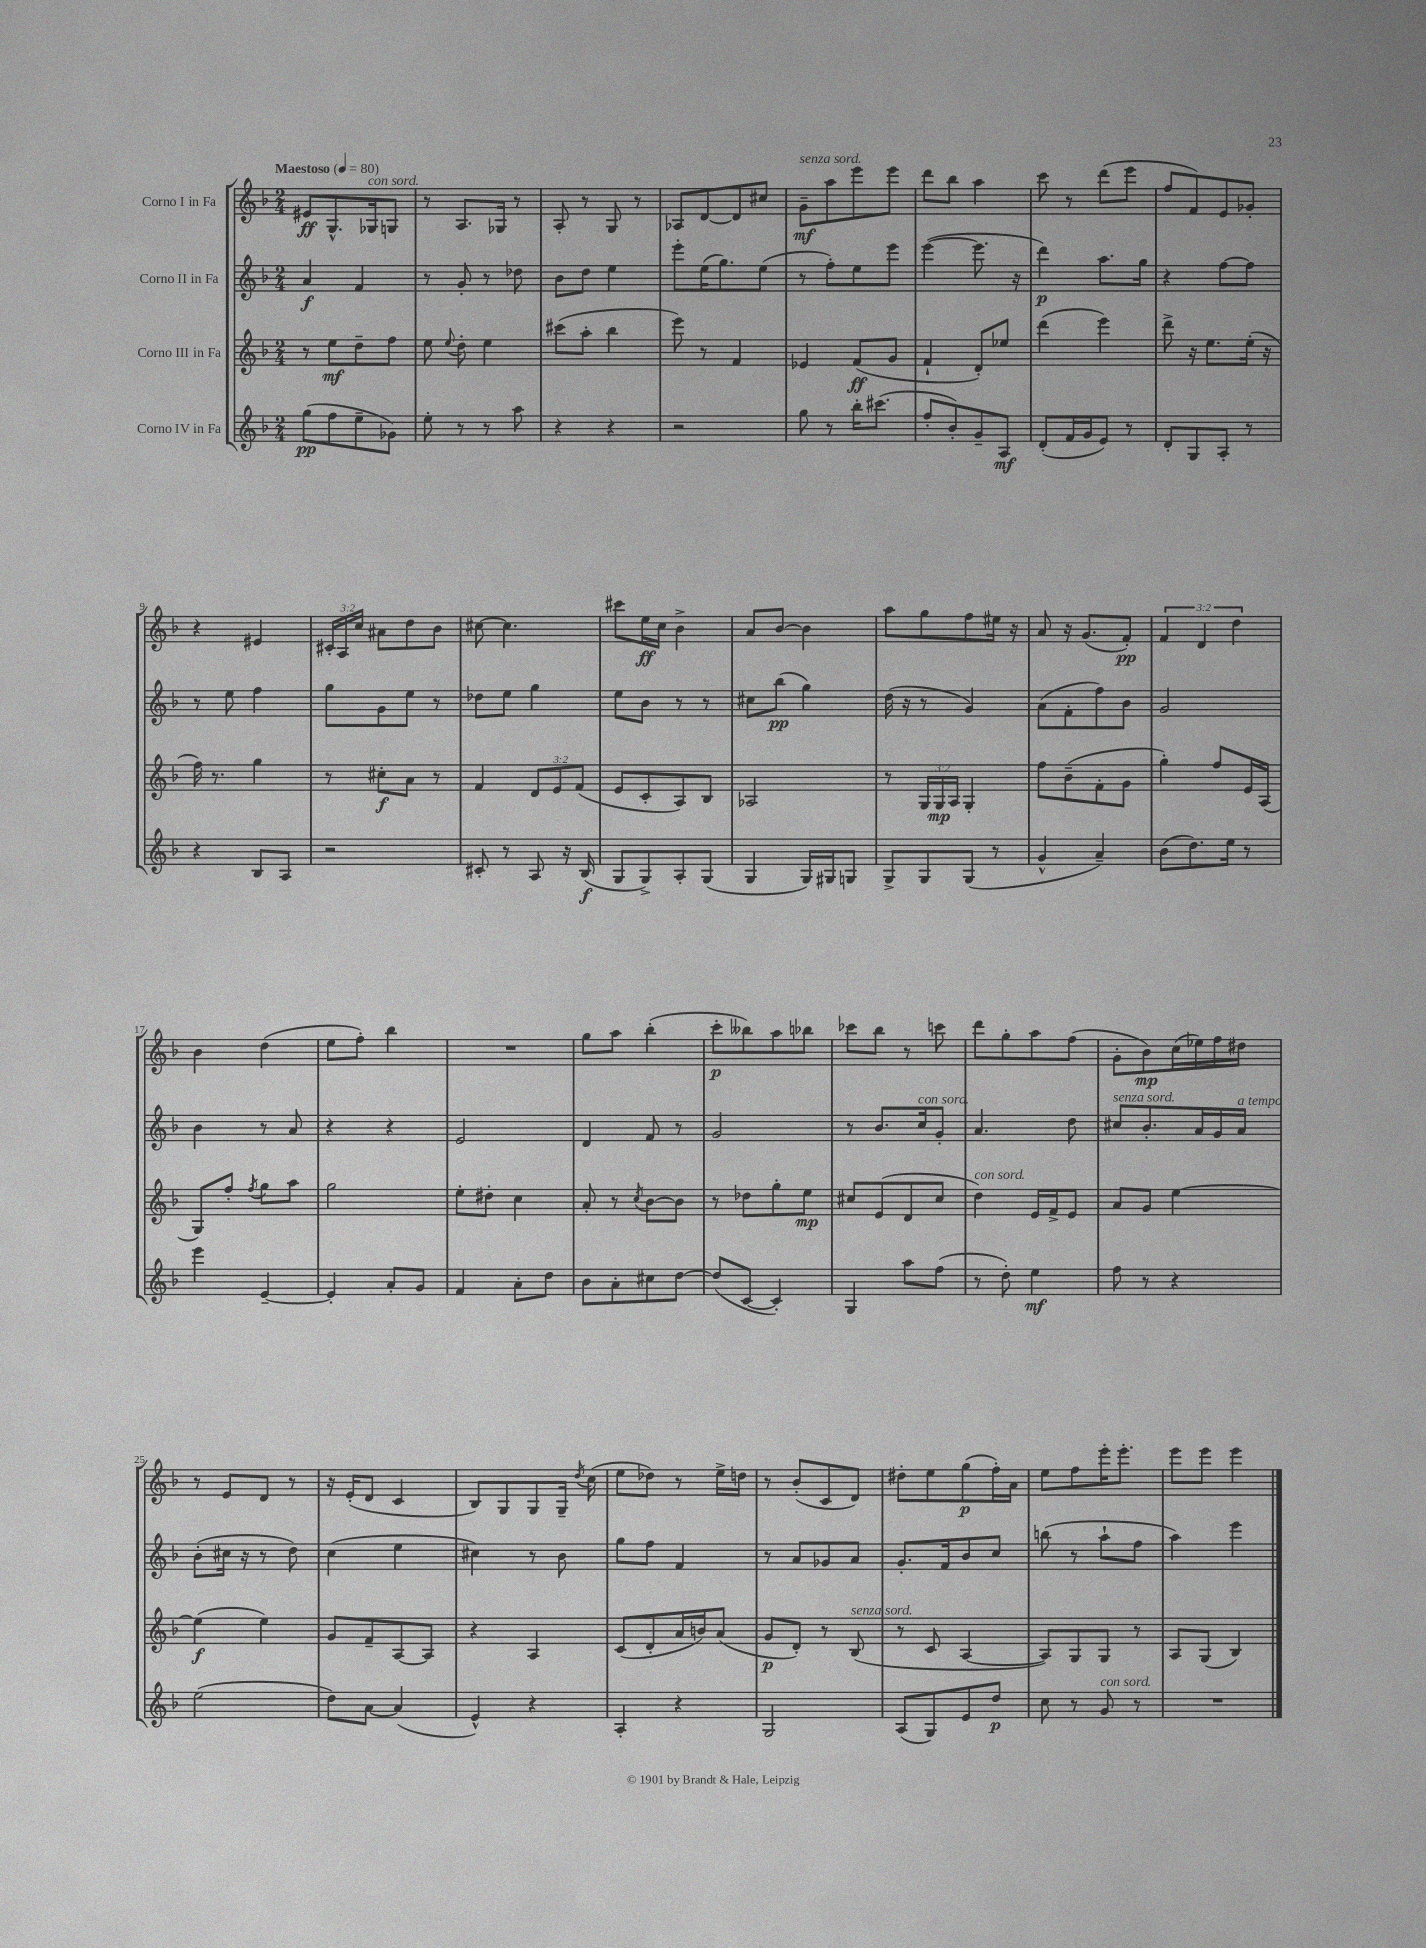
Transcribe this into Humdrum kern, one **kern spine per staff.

**kern	**dynam	**kern	**dynam	**kern	**dynam	**kern	**dynam
*part4	*part4	*part3	*part3	*part2	*part2	*part1	*part1
*staff4	*staff4	*staff3	*staff3	*staff2	*staff2	*staff1	*staff1
*I"Corno IV in Fa	*	*I"Corno III in Fa	*	*I"Corno II in Fa	*	*I"Corno I in Fa	*
*clefG2	*	*clefG2	*	*clefG2	*	*clefG2	*
*k[b-]	*	*k[b-]	*	*k[b-]	*	*k[b-]	*
*M2/4	*	*M2/4	*	*M2/4	*	*M2/4	*
*MM80	*	*MM80	*	*MM80	*	*MM80	*
=1	=1	=1	=1	=1	=1	=1	=1
!	!	!	!	!	!	!LO:TX:a:B:t=Maestoso	!
(8gg\L	pp	8r	.	4a/	f	8e#X/L	ff
8ff\	.	8ee\L	mf	.	.	8.G^^/	.
8ee~\	.	8dd~\	.	4f/	.	.	.
!	!	!	!	!	!	!LO:TX:a:i:t=con sord.	!
.	.	.	.	.	.	16G-X/k	.
8g-X\J)	.	8ff\J	.	.	.	8Gn/J	.
=2	=2	=2	=2	=2	=2	=2	=2
8ee'\	.	8ee\	.	8r	.	8r	.
.	.	8qqee/	.	.	.	.	.
8r	.	8dd'\	.	8g'/	.	8.A/L	.
8r	.	4ee\	.	8r	.	.	.
.	.	.	.	.	.	16G-X/Jk	.
8aa\	.	.	.	8dd-X\	.	8r	.
=3	=3	=3	=3	=3	=3	=3	=3
4r	.	(8ccc#X\L	.	8b-\L	.	8A'/	.
.	.	8aa'\J	.	8dd\J	.	8r	.
4r	.	4bb-\	.	4ee\	.	8G/	.
.	.	.	.	.	.	8r	.
=4	=4	=4	=4	=4	=4	=4	=4
2r	.	8eee\)	.	8eee'\L	.	8A-X/L	.
.	.	8r	.	(16ee\K	.	[8d/	.
.	.	.	.	8.gg\)	.	.	.
.	.	4f/	.	.	.	8d/]	.
.	.	.	.	(8ee\J	.	8cc#X/J	.
=5	=5	=5	=5	=5	=5	=5	=5
!	!	!	!	!	!	!LO:TX:a:i:t=senza sord.	!
8gg\	.	4e-X/	.	8r	.	8g~\L	mf
8r	.	.	.	8ff'\L)	.	8aa\	.
16bb-'\KL	.	(8f/L	ff	8ee\	.	8eee\	.
(8.ccc#X\J	.	.	.	.	.	.	.
.	.	8g/J	.	8eee\J	.	8eee\J	.
=6	=6	=6	=6	=6	=6	=6	=6
8ff'/L	.	4f`/	.	([4eee\	.	8ddd\L	.
8b-'/)	.	.	.	.	.	8bb-\J	.
8g~/	.	8d'/L)	.	8.eee\]	.	4aa\	.
8A/J	mf	8ee-X/J	.	.	.	.	.
.	.	.	.	16r	.	.	.
=7	=7	=7	=7	=7	=7	=7	=7
(8d'/L	.	(4ddd\	.	4ddd\)	p	8ccc\	.
16f/L	.	.	.	.	.	8r	.
16g/J	.	.	.	.	.	.	.
8e/J)	.	4eee\)	.	8.aa\L	.	(8ddd\L	.
8r	.	.	.	.	.	8eee\J	.
.	.	.	.	16gg\Jk	.	.	.
=8	=8	=8	=8	=8	=8	=8	=8
8d'/L	.	8ddd^\	.	4r	.	8ff/L	.
8G/	.	16r	.	.	.	8f/)	.
.	.	8.ee\L	.	.	.	.	.
8A'/J	.	.	.	[8ff\L	.	8e/	.
8r	.	(16ee'\Jk	.	8ff\J]	.	8g-X'/J	.
.	.	16r	.	.	.	.	.
!!LO:LB:g=z
=9	=9	=9	=9	=9	=9	=9	=9
4r	.	16ff\)	.	8r	.	4r	.
.	.	8.r	.	.	.	.	.
.	.	.	.	8ee\	.	.	.
8B-/L	.	4gg\	.	4ff\	.	4e#X/	.
8A/J	.	.	.	.	.	.	.
=10	=10	=10	=10	=10	=10	=10	=10
2r	.	8r	.	8gg\L	.	24c#X'/LL	.
.	.	.	.	.	.	24A/	.
.	.	.	.	.	.	24cc/JJ	.
.	.	8cc#X'\L	f	8g\	.	8a#X\L	.
.	.	8a\J	.	8ee\J	.	8dd\	.
.	.	8r	.	8r	.	8b-\J	.
=11	=11	=11	=11	=11	=11	=11	=11
8c#X'/	.	4f/	.	8dd-X\L	.	[8cc#X\	.
8r	.	.	.	8ee\J	.	4.cc#\]	.
8A/	.	12d/L	.	4gg\	.	.	.
.	.	12e/	.	.	.	.	.
16r	.	.	.	.	.	.	.
.	.	(12f/J	.	.	.	.	.
(16B-/	f	.	.	.	.	.	.
=12	=12	=12	=12	=12	=12	=12	=12
8G/L	.	8e/L	.	8ee\L	.	8ccc#X\L	.
8G^/)	.	8c'/	.	8b-\J	.	16ee\L	ff
.	.	.	.	.	.	16cc\JJ	.
8A'/	.	8A/)	.	8r	.	4b-^\	.
(8G/J	.	8B-/J	.	8r	.	.	.
=13	=13	=13	=13	=13	=13	=13	=13
4G/	.	2A-X/	.	8cc#X\L	.	8a/L	.
.	.	.	.	(8bb-\J	pp	[8b-/J	.
16G/LL)	.	.	.	4gg\)	.	4b-\]	.
16G#X/J	.	.	.	.	.	.	.
8Gn/J	.	.	.	.	.	.	.
=14	=14	=14	=14	=14	=14	=14	=14
8G^/L	.	8r	.	(16dd\	.	8aa\L	.
.	.	.	.	16r	.	.	.
8G/	.	24G/LL	.	8r	.	8gg\	.
.	.	24G/	mp	.	.	.	.
.	.	24A/JJ	.	.	.	.	.
(8G/J	.	4G'/	.	4g/)	.	8ff\	.
8r	.	.	.	.	.	16ee#X\Jk	.
.	.	.	.	.	.	16r	.
=15	=15	=15	=15	=15	=15	=15	=15
4g^^/	.	8ff\L	.	(8a\L	.	8a/	.
.	.	(8b-~\	.	8f'\	.	16r	.
.	.	.	.	.	.	(8.g/L	.
4a~/)	.	8f'\	.	8ff\)	.	.	.
.	.	8g\J	.	8b-\J	.	8f'/J)	pp
=16	=16	=16	=16	=16	=16	=16	=16
(8b-\L	.	4gg'\)	.	2g/	.	6f/	.
8.dd\)	.	.	.	.	.	.	.
.	.	.	.	.	.	6d/	.
.	.	8ff/L	.	.	.	.	.
16ee\Jk	.	.	.	.	.	.	.
.	.	.	.	.	.	6dd\	.
8r	.	16e/L	.	.	.	.	.
.	.	(16A/JJ	.	.	.	.	.
!!LO:LB:g=z
=17	=17	=17	=17	=17	=17	=17	=17
4eee\	.	8G/L)	.	4b-\	.	4b-\	.
.	.	8ff'/J	.	.	.	.	.
.	.	8qff/	.	.	.	.	.
[4e~/	.	8gg\L	.	8r	.	(4dd\	.
.	.	8aa\J	.	8a/	.	.	.
=18	=18	=18	=18	=18	=18	=18	=18
4e'/]	.	2gg\	.	4r	.	8ee\L	.
.	.	.	.	.	.	8ff'\J)	.
8a'/L	.	.	.	4r	.	4bb-\	.
8g/J	.	.	.	.	.	.	.
=19	=19	=19	=19	=19	=19	=19	=19
4f/	.	8ee'\L	.	2e/	.	2r	.
.	.	8dd#X'\J	.	.	.	.	.
8a'\L	.	4cc\	.	.	.	.	.
8dd\J	.	.	.	.	.	.	.
=20	=20	=20	=20	=20	=20	=20	=20
8b-\L	.	8a'/	.	4d/	.	8gg\L	.
8a'\	.	8r	.	.	.	8aa\J	.
.	.	8qcc/	.	.	.	.	.
8cc#X\	.	[8b-\L	.	8f/	.	(4bb-'\	.
[8dd\J	.	8b-\J]	.	8r	.	.	.
=21	=21	=21	=21	=21	=21	=21	=21
(8dd/L]	.	8r	.	2g/	.	8ccc'\L	p
[8c/J	.	8dd-X\L	.	.	.	8bb--X\)	.
4c'/])	.	8gg'\	.	.	.	8aa\	.
.	.	8ee\J	mp	.	.	8bb-X\J	.
=22	=22	=22	=22	=22	=22	=22	=22
4G/	.	8cc#X/L	.	8r	.	8ccc-X\L	.
.	.	(8e/	.	8.b-/L	.	8bb-\J	.
8aa\L	.	8d/	.	.	.	8r	.
!	!	!	!	!LO:TX:a:i:t=con sord.	!	!	!
.	.	.	.	16cc/k	.	.	.
(8ff\J	.	8cc#/J	.	8g'/J	.	8cccn\	.
=23	=23	=23	=23	=23	=23	=23	=23
!	!	!LO:TX:a:i:t=con sord.	!	!	!	!	!
8r	.	4dd\)	.	4.a/	.	8ddd\L	.
8dd'\)	.	.	.	.	.	8gg'\	.
4ee\	mf	16e/LL	.	.	.	8aa\	.
.	.	16f^/J	.	.	.	.	.
.	.	8e/J	.	8dd\	.	(8ff\J	.
=24	=24	=24	=24	=24	=24	=24	=24
!	!	!	!	!LO:TX:a:i:t=senza sord.	!	!	!
8ff\	.	8a/L	.	8cc#X/L	.	8g'\L	.
8r	.	8g/J	.	8.b-'/	.	8b-\)	mp
4r	.	[4ee\	.	.	.	(16cc\L	.
.	.	.	.	16a/L	.	16ee-X\)	.
.	.	.	.	16g/	.	16ff\	.
!	!	!	!	!LO:TX:a:i:t=a tempo	!	!	!
.	.	.	.	16a/JJ	.	16dd#X\JJ	.
!!LO:LB:g=z
=25	=25	=25	=25	=25	=25	=25	=25
(2ee\	.	(4ee\]	f	(8b-'\L	.	8r	.
.	.	.	.	16cc#X\Jk	.	8e/L	.
.	.	.	.	16r	.	.	.
.	.	4ee\)	.	8r	.	8d/J	.
.	.	.	.	8dd\)	.	8r	.
=26	=26	=26	=26	=26	=26	=26	=26
8dd\L)	.	8g/L	.	(4cc\	.	16r	.
.	.	.	.	.	.	(16e'/KL	.
[8a\J	.	8f~/	.	.	.	8d/J	.
(4a/]	.	[8A/	.	4ee\	.	4c/	.
.	.	8A/J]	.	.	.	.	.
=27	=27	=27	=27	=27	=27	=27	=27
4e^^/)	.	4r	.	4cc#X\)	.	8B-/L)	.
.	.	.	.	.	.	8G/	.
4r	.	4A/	.	8r	.	8G/	.
.	.	.	.	8b-\	.	16G~/Jk	.
.	.	.	.	.	.	8qdd/	.
.	.	.	.	.	.	(16cc\	.
=28	=28	=28	=28	=28	=28	=28	=28
4A'/	.	(8c/L	.	8gg\L	.	8ee\L	.
.	.	8d'/	.	8ff\J	.	8dd-X\J)	.
4r	.	16a/L	.	4f/	.	8r	.
.	.	16bn/J)	.	.	.	.	.
.	.	(8a/J	.	.	.	16ee^\LL	.
.	.	.	.	.	.	16ddn\JJ	.
=29	=29	=29	=29	=29	=29	=29	=29
2G/	.	8g/L	p	8r	.	8r	.
.	.	8d'/J)	.	8a/L	.	(8b-'/L	.
.	.	8r	.	8g-X/	.	8c/	.
!	!	!LO:TX:a:i:t=senza sord.	!	!	!	!	!
.	.	(8B-/	.	8a/J	.	8d/J)	.
=30	=30	=30	=30	=30	=30	=30	=30
(8A/L	.	8r	.	8.g'/L	.	8dd#X'\L	.
8G/)	.	8c/	.	.	.	8ee\	.
.	.	.	.	16f/k	.	.	.
8e/	.	[4A/	.	8b-/	.	(8gg\	p
8dd/J	p	.	.	8cc/J	.	16ff'\L)	.
.	.	.	.	.	.	16a\JJ	.
=31	=31	=31	=31	=31	=31	=31	=31
8cc\	.	8A/L])	.	(8bbn\	.	8ee\L	.
8r	.	8G/	.	8r	.	8ff\	.
!LO:TX:a:i:t=con sord.	!	!	!	!	!	!	!
8g/	.	8G/J	.	8aa`\L	.	16eee'\K	.
.	.	.	.	.	.	8.eee'\J	.
8r	.	8r	.	8ff\J	.	.	.
=32	=32	=32	=32	=32	=32	=32	=32
2r	.	8A/L	.	4aa\)	.	8eee\L	.
.	.	(8G/J	.	.	.	8eee\J	.
.	.	4B-/)	.	4eee\	.	4eee\	.
==	==	==	==	==	==	==	==
*-	*-	*-	*-	*-	*-	*-	*-
